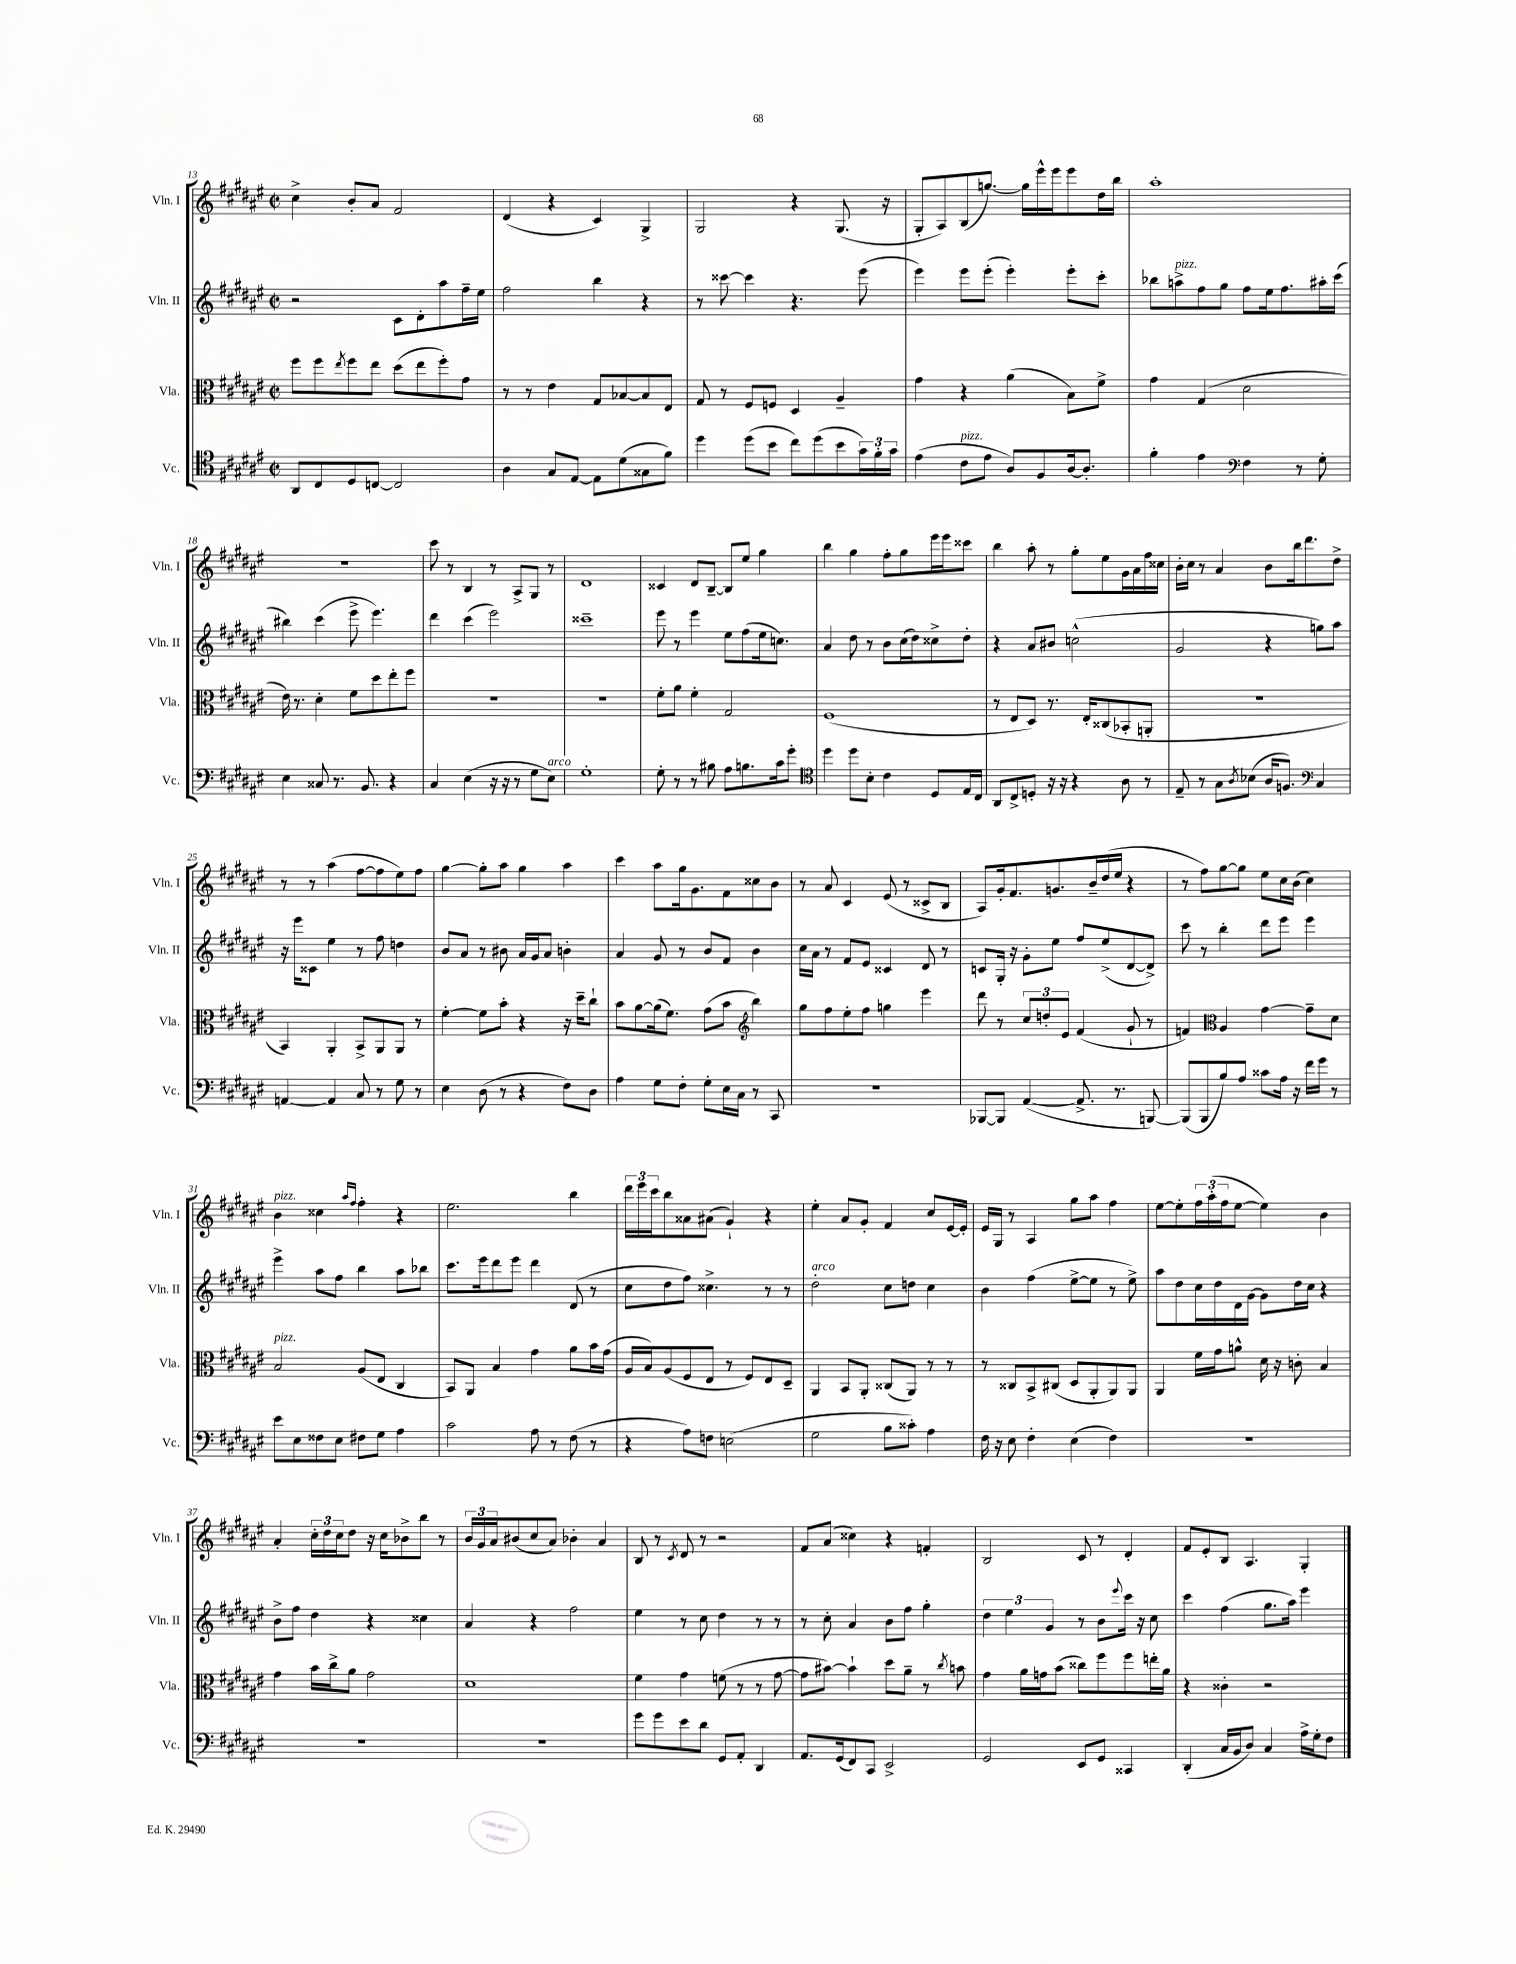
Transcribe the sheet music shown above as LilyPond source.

<<
\new StaffGroup <<
\new Staff = "s0" \with { instrumentName = "Vln. I" shortInstrumentName = "Vln. I" } {
    \clef treble \key fis \major \defaultTimeSignature \time 2/2
    cis''4-> b'8-. ais'8 fis'2 |
    dis'4( r4 cis'4) gis4-> |
    gis2 r4 gis8.( r16 |
    gis8-. ais8) b8( g''8.~) g''16 eis'''16-^ eis'''16 eis'''8 dis''16 b''16 |
    ais''1-. |
    R1 |
    cis'''8 r8 b4 r8 ais8-> gis8 r8 |
    dis'1 |
    cisis'4 dis'8 b8~-- b8 eis''8 gis''4 |
    b''4 gis''4 fis''8-. gis''8 eis'''16 eis'''16 cisis'''8 |
    b''4 ais''8-. r8 gis''8-. eis''8 gis'16 ais'16 fis''16 cisis''16 |
    b'16-. cis''16 r8 ais'4 b'8 b''16 dis'''8. dis''8-> |
    r8 r8 ais''4( fis''8~ fis''8 eis''8) fis''8 |
    gis''4~ gis''8-. ais''8 gis''4 ais''4 |
    cis'''4 ais''8 gis''16 gis'8. fis'8 cisis''8 b'8 |
    r8 ais'8 cis'4 eis'8( r8 cisis'8-> b8 |
    ais8) gis'16-. fis'8. g'8. b'16-- dis''16( eis''16 r4 |
    r8 fis''8) gis''8~ gis''8 eis''8 cis''16 b'16( cis''4) |
    b'4^\markup { \italic "pizz." } cisis''4 \grace { ais''16 fis''16 } fis''4-. r4 |
    eis''2. b''4 |
    \tuplet 3/2 { dis'''16 eis'''16 cis'''16 } b''8 aisis'8 ais'8( gis'4-!) r4 |
    eis''4-. ais'8 gis'8-. fis'4 cis''8 eis'16~ eis'16-. |
    eis'16 gis16 r8 ais4 gis''8 ais''8 fis''4 |
    eis''8~ eis''8-. \tuplet 3/2 { fis''16 ais''16-.( fis''16 } eis''8~ eis''4) b'4 |
    ais'4-. \tuplet 3/2 { cis''16-. dis''16 cis''16 } dis''8 r16 cis''16 bes'8-> b''8 r8 |
    \tuplet 3/2 { b'16 gis'16 ais'16 } bis'8( cis''8 ais'8) bes'4-. ais'4 |
    b8 r8 \acciaccatura { cis'8 } dis'8 r8 r2 |
    fis'8 ais'8( cisis''4) r4 f'4-. |
    b2 cis'8 r8 dis'4-. |
    fis'8 eis'8-. b8 ais4. gis4-. \bar "|." |
}
\new Staff = "s1" \with { instrumentName = "Vln. II" shortInstrumentName = "Vln. II" } {
    \clef treble \key fis \major \defaultTimeSignature \time 2/2
    r2 cis'8 dis'8-. ais''8 fis''16-- eis''16 |
    fis''2 b''4 r4 |
    r8 cisis'''8~ cisis'''4 r4. eis'''8( |
    eis'''4) eis'''8 eis'''8-.( eis'''4-.) eis'''8-. cis'''8-. |
    bes''8 a''8->^\markup { \italic "pizz." } fis''8 gis''8 fis''8 eis''16 fis''8. ais''16-. cis'''16( |
    bis''4) cis'''4( eis'''8-> eis'''4.) |
    dis'''4 cis'''4( eis'''2) |
    cisis'''1-- |
    eis'''8 r8 eis'''4 eis''8 fis''8( eis''16 c''8.) |
    ais'4 dis''8 r8 b'8 cis''16( dis''16) cisis''8-> dis''8-. |
    r4 ais'8 bis'8 c''2-^( |
    gis'2 r4 g''8) ais''8 |
    r16 eis'''16 cisis'8 eis''4 r8 fis''8 d''4 |
    b'8 ais'8 r8 bis'8 ais'16 gis'16 ais'8 b'4-. |
    ais'4 gis'8 r8 b'8 fis'8 b'4 |
    cis''16 ais'16 r8 fis'8 eis'8 cisis'4 dis'8 r8 |
    c'8 gis16-. r16 gis'8-. eis''8 fis''8 eis''8->( dis'8~ dis'8->) |
    cis'''8 r8 b''4-. dis'''8 eis'''8 eis'''4 |
    eis'''4-> ais''8 fis''8 b''4 ais''8 bes''8 |
    cis'''8. eis'''16 dis'''8 eis'''8 dis'''4 dis'8( r8 |
    cis''8 dis''8 fis''8) cisis''4.-> r8 r8 |
    dis''2-.^\markup { \italic "arco" } cis''8 d''8 cis''4 |
    b'4 fis''4( eis''8~-> eis''8 r8 eis''8->) |
    ais''8 dis''8 cis''16 dis''16 dis'16 gis'16~ gis'8 dis''16 cis''16 r4 |
    b'8-> fis''8 dis''4 r4 cisis''4 |
    ais'4 r4 fis''2 |
    eis''4 r8 cis''8 dis''4 r8 r8 |
    r8 cis''8-. ais'4 b'8 fis''8 gis''4-. |
    \tuplet 3/2 { dis''4 eis''4 gis'4 } r8 b'8 \appoggiatura { eis'''8 } cis'''16 r16 cis''8 |
    cis'''4 fis''4( gis''8. ais''16) eis'''4 \bar "|." |
}
\new Staff = "s2" \with { instrumentName = "Vla." shortInstrumentName = "Vla." } {
    \clef alto \key fis \major \defaultTimeSignature \time 2/2
    fis''8 fis''8 \acciaccatura { eis''8 } fis''8 eis''8 dis''8( eis''8 fis''8-.) gis'8 |
    r8 r8 eis'4 gis8 bes8~ bes8 eis8 |
    gis8 r8 fis8 f8 dis4 ais4-- |
    gis'4 r4 ais'4( b8) fis'8-> |
    gis'4 gis4( dis'2 |
    eis'16) r8. dis'4-. fis'8 dis''8 eis''8-. fis''8 |
    R1 |
    R1 |
    fis'8-. ais'8 fis'4-. gis2 |
    fis1( |
    r8 eis8 dis8) r8. eis16-. cisis8( bes,8-. a,8-. |
    r1 |
    b,4) ais,4-. b,8-> ais,8 ais,8 r8 |
    fis'4~-. fis'8 b'8-. r4 r16 dis''16-- cis''8-! |
    b'8 ais'8~ ais'16( fis'8.) gis'8( b'8 \clef treble b''4) |
    gis''8 fis''8 eis''8-. fis''8 g''4 eis'''4 |
    dis'''8 r8 \tuplet 3/2 { cis''8 d''8-. eis'8 } fis'4( gis'8-! r8 |
    f'4) \clef alto ais4 gis'4~ gis'8-- dis'8 |
    b2^\markup { \italic "pizz." } ais8( eis8 cis4 |
    b,8) ais,8 b4 gis'4 ais'8 b'16 gis'16( |
    ais16 b16) ais8( fis8 eis8 r8 fis8) eis8 dis8-- |
    ais,4 b,8 ais,8-. cisis8( ais,8) r8 r8 |
    r8 cisis8 b,8-> cis8( dis8 ais,8-. ais,8) ais,8 |
    ais,4 fis'16 gis'16 a'8-^ dis'16 r16 c'8-. b4 |
    gis'4 b'16 cis''16-> ais'8 gis'2 |
    dis'1 |
    fis'4 gis'4 f'8( r8 r8 gis'8~ |
    gis'8 bis'8~) bis'4-! dis''8 ais'8-- r8 \acciaccatura { cis''8 } b'8 |
    gis'4 ais'16 g'16 b'8( cisis''8) fis''8 fis''8 e''16-. ais'16 |
    r4 cisis'4-. r2 \bar "|." |
}
\new Staff = "s3" \with { instrumentName = "Vc." shortInstrumentName = "Vc." } {
    \clef tenor \key fis \major \defaultTimeSignature \time 2/2
    ais,8 cis8 dis8 c8~ c2 |
    ais4 gis8 eis8~ eis8 dis'8( gisis8 fis'8) |
    dis''4 dis''8( b'8 cis''8) dis''8( b'8 \tuplet 3/2 { gis'16) fis'16-. gis'16 } |
    eis'4( cis'8^\markup { \italic "pizz." } eis'8 ais8) fis8 ais16~ ais8.-. |
    fis'4-. eis'4 \clef bass fis4 r8 gis8-. |
    eis4 cisis8 r8. b,8. r4 |
    cis4 eis4( r16 r16 r8 gis8 eis8^\markup { \italic "arco" }) |
    gis1-. |
    gis8-. r8 r8 bis8 ais8 b8. cis'16 gis'8-. |
    \clef tenor dis''4 dis''8 b8-. cis'4 dis8 eis16 cis16 |
    ais,8 cis8-> d8-. r16 r16 r4 ais8 r8 |
    eis8-- r8 gis8 \acciaccatura { ais8 } bes8( ais16 f8.) \clef bass cis4 |
    a,4~ a,4 cis8 r8 gis8 r8 |
    eis4 dis8( r8 r4 fis8) dis8 |
    ais4 gis8 fis8-. gis8-. eis16 cis16 r8 cis,8 |
    r1 |
    bes,,8~ bes,,8 ais,4~( ais,8.-> r8. b,,8~) |
    b,,8( b,,8 b8) ais8 cisis'8 ais16 r16 fis'16 gis'16 r8 |
    eis'8 eis8 fisis8 eis8 fis8 gis8 ais4 |
    cis'2 ais8 r8 fis8( r8 |
    r4 ais8) f8 e2( |
    gis2 b8 cisis'8-.) ais4 |
    fis16 r16 eis8 fis4-. eis4( fis4) |
    R1 |
    r1 |
    r1 |
    gis'8 gis'8 eis'8 dis'8 gis,8 ais,8-. dis,4 |
    ais,8. gis,16( fis,8) cis,8 eis,2-> |
    gis,2 eis,8 gis,8 cisis,4 |
    dis,4-.( cis16 b,16 dis8) cis4 ais16-> gis16-. fis8 \bar "|." |
}
>>
>>
\layout { \context { \Score currentBarNumber = #13 } }
